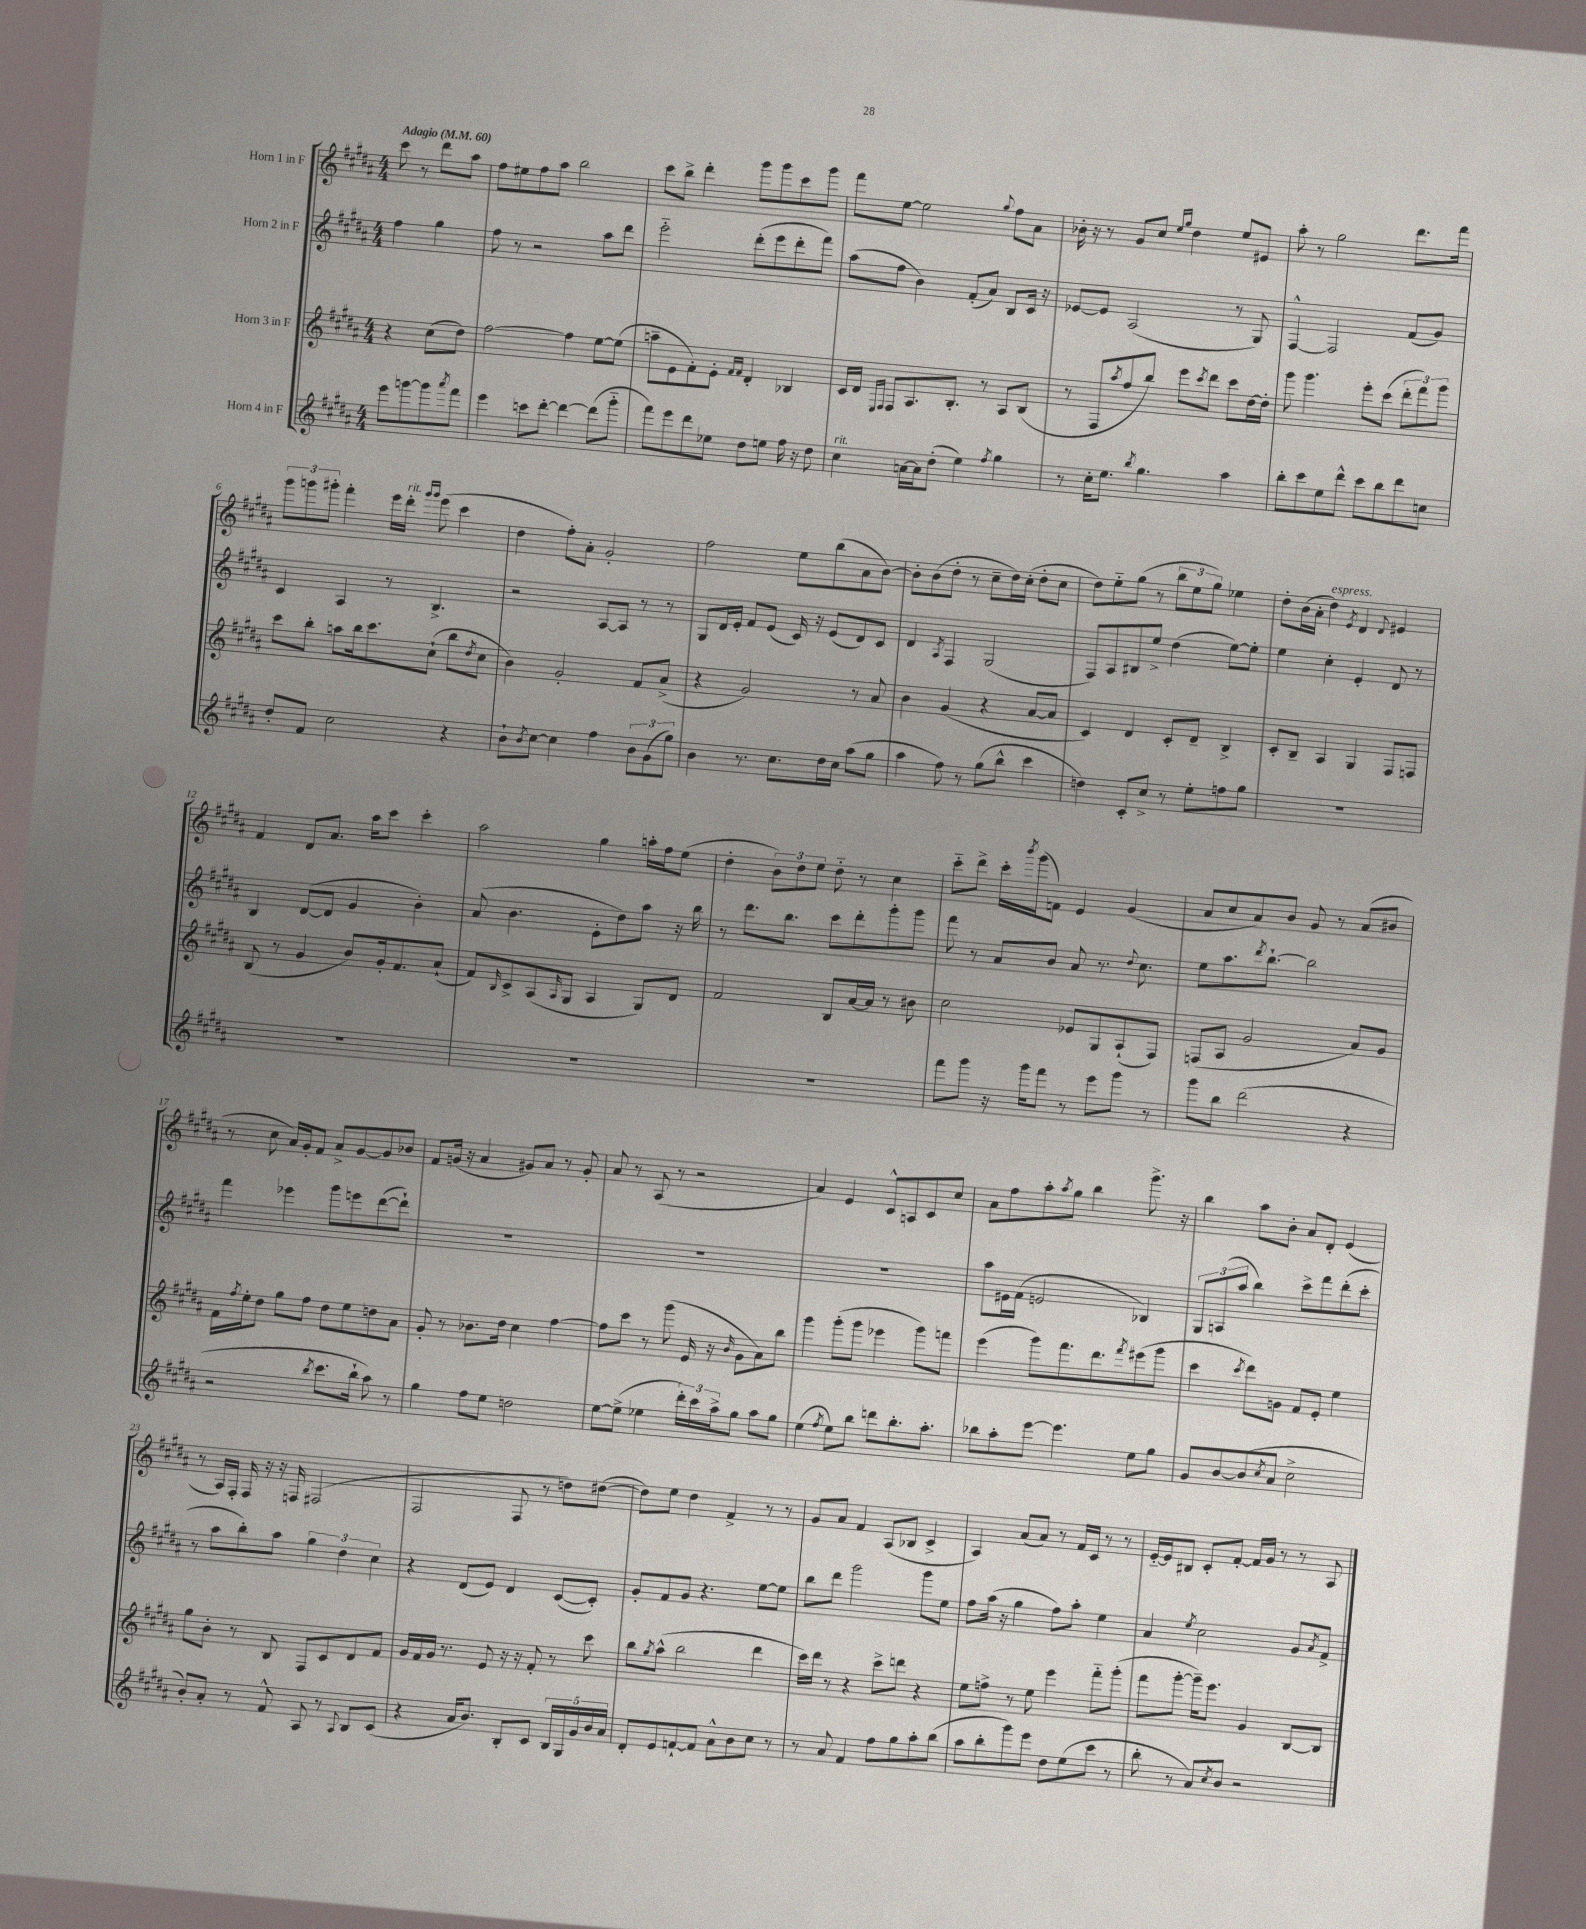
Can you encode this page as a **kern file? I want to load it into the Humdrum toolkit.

**kern	**kern	**kern	**kern
*part4	*part3	*part2	*part1
*staff4	*staff3	*staff2	*staff1
*I"Horn 4 in F	*I"Horn 3 in F	*I"Horn 2 in F	*I"Horn 1 in F
*clefG2	*clefG2	*clefG2	*clefG2
*k[f#c#g#d#a#]	*k[f#c#g#d#a#]	*k[f#c#g#d#a#]	*k[f#c#g#d#a#]
*M4/4	*M4/4	*M4/4	*M4/4
*MM60	*MM60	*MM60	*MM60
=	=	=	=
!	!	!	!LO:TX:a:B:t=Adagio
8eee\L	4r	4ff#\	8ccc#\
[8gggn\	.	.	8r
8ggg\]	(8cc#\L	4gg#\	8ddd#\L
8qaaa#/	.	.	.
8fff#\J	8dd#\J)	.	8aa#\J
=1	=1	=1	=1
4eee\	[2ff#\	8ff#\	8ff#\L
.	.	8r	8ee#X\
8cccn\L	.	2r	8ff#\
[8ddd#'\J	.	.	8aa#\J
4ddd#\_	4ff#\]	.	2bb\
(8ddd#\L]	[8ee\L	8aa#\L	.
8ggg#\J	(8ee\J]	8ddd#\J	.
=2	=2	=2	=2
8fff#\L)	8aan~\L	2eee\	8ccc#\L
8eee\	8e\	.	8bb^\J
8ddd#\	8f#'\)	.	4ddd#'\
8ee-X\J	8e'\J	.	.
.	16qqf#/LL	.	.
.	16qqf#/JJ	.	.
8dd#\L	4d#'/	(8ddd#'\L	8ggg#\L
8een\J	.	8eee\	8ggg#\
16ff#\	4B-X/	8ddd#'\	8ccc#\
16r	.	.	.
8dd#\	.	8fff#\J)	8ggg#\J
=3	=3	=3	=3
!LO:TX:a:i:t=rit.	!	!	!
4cc#\	16c#/LL	(8aa#\L	8fff#\L
.	16d#/JJ	.	.
.	16qqE/LL	.	.
.	16qqF#/JJ	.	.
.	8F#/L	8ff#\J	[8ee\J
[16an\LL	8.A#/	4b\)	2ee\]
16a\J]	.	.	.
(8dd#'\J	.	.	.
.	8.B'/J	.	.
4ee\)	.	(8f#'/L	.
.	8r	8a#/J)	.
8qff#/	.	.	8qqgg#/
4gg#\	8A#/L	8B/L	8ff#\L
.	(8B/J	16c#/Jk	8a#\J
.	.	16r	.
=4	=4	=4	=4
8r	8r	[8e-X/L	16b-X'\
.	.	.	16r
16cc#'\KL	8F#/L	8e-/J]	8r
8.ee\J	.	.	.
.	8qaa#/	.	.
.	8ff#/	(2A#/	8g#/L
8qbb/	.	.	.
4.gg#\	8bb/J)	.	8cc#/J
.	.	.	16qqee/LL
.	.	.	16qqgg#/JJ
.	8eee\L	.	4dd#\
.	8qccc#/	.	.
.	8ddd#\J	.	.
4aa#\	8ccc#\L	8r	8ee/L
.	[16dd#\L	8G#/)	8e#X/J
.	16dd#'\JJ]	.	.
=5	=5	=5	=5
8bb'\L	8ggg#\	[4F#^^/	8aa#'\
8ccc#\	4.ggg#\	.	8r
8ee\	.	2F#/]	2gg#\
8ddd#^^\J	.	.	.
8ccc#\L	8eee'\L	.	.
8bb\	(8ccc#\J	.	.
8ddd#\	12ddd#'\L	(8f#/L	8.ddd#\L
.	12fff#\)	.	.
8ccn\J	.	8g#/J)	.
.	12ggg#\J	.	.
.	.	.	16fff#\Jk
!!LO:LB:g=z
=6	=6	=6	=6
8dd#'/L	8ccc#\L	4c#/	12ggg#\L
.	.	.	12gggn\
8f#/J	8bb'\J	.	.
.	.	.	12ggg#X'\J
2cc#\	8aan\L	4A#/	4fff#'\
.	16bb\k	.	.
.	8.ccc#\	.	.
.	.	8r	16eee\LL
!	!	!	!LO:TX:a:i:t=rit.
.	.	.	16ddd#'\JJ
.	.	.	16qqggg#/LL
.	.	.	16qqggg#/JJ
.	(8cc#`\J	4.B^/	(8eee\
4r	8bb\L	.	4ccc#\
.	8qdd#/	.	.
.	8cc#\J	.	.
=7	=7	=7	=7
8b`\L	4b\)	2r	4dd#\
8qb/	.	.	.
[8cc#\J	.	.	.
4cc#\]	2g#'/	.	8ff#'\L)
.	.	.	8a#'\J
4ff#\	.	[8A#/L	2g#'/
.	.	8A#/J]	.
12b\L	8f#/L	8r	.
(12g#\	.	.	.
.	(8a#^/J	8r	.
12gg#\J)	.	.	.
=8	=8	=8	=8
4b\	4r	8G#/L	2ff#\
.	.	16d#/L	.
.	.	16e'/JJ	.
8.r	2g#/)	8f#/L	.
.	.	(8e/J	.
8.cc#\L	.	.	.
.	.	16c#/)	8ee\L
.	.	16r	.
16dd#\L	.	(8e/L	(8bb\
16cc#\JJ	.	.	.
(8aa#\L	8r	8d#/)	8a#\
8gg#\J	8a#/	8c#/J	[8b\J)
=9	=9	=9	=9
4aa#\	4b\	4d#/	8b'\L]
.	.	.	(8b\
.	.	8qA#/	.
8ff#\)	(4g#/	4F#/	8dd#'\J
8r	.	.	8r
(8gg#\L	4r	(2G#/	8cc#~\L
8bb^^\J	.	.	16dd#\L)
.	.	.	(16cc#'\JJ
4ccc#\	[8a#/L	.	8dd#'\L
.	8a#/J]	.	8cc#\J
=10	=10	=10	=10
4ddn\)	4c#/)	8F#/L)	8dd#\L)
.	.	8A#/	8ee\
8c#'/L	4d#/	8B#X/	(8gg#\J
8cc#^/J	.	8ee^/J	8r
8r	8c#'/L	(4dd#\	12bb\L
.	.	.	12ee\
8ee'\L	8d#~/J	.	.
.	.	.	12gg#\J)
8ffn\	4B^/	[8ee\L)	4ee-X\
8gg#\J	.	8ee'\J]	.
=11	=11	=11	=11
1r	8c#'/L	4ee\	8dd#'\L
.	8B~/J	.	(16b\L
.	.	.	16a#'\JJ
!	!	!	!LO:TX:a:i:t=espress.
.	4A#/	4cc#'\	4dd#\)
.	.	.	8qe/
.	4G#/	4e'/	4d#/
.	.	.	8qqd#/
.	8F#/L	8d#/	4e#X/
.	8Fn/J	8r	.
!!LO:LB:g=z
=12	=12	=12	=12
1r	(8B/	4B/	4f#/
.	8r	.	.
.	4g#/	([8d#/L	8d#/L
.	.	8d#/J]	8.a#/J
.	8b/L)	4g#/	.
.	.	.	16aa#\KL
.	16g#'/k	.	8ccc#\J
.	8.f#/	.	.
.	.	4b'\)	4ccc#'\
.	(8a#`/J	.	.
=13	=13	=13	=13
1r	8f#/L)	(8a#/	2aa#\
.	16qqB/	.	.
.	8c#^/	4.b\	.
.	(8A#/	.	.
.	16qqA#/	.	.
.	8G#/J	.	.
.	4A#/	8e'\L	4gg#\
.	.	8dd#\)	.
.	8G#/L)	8aa#\J	16aan'\LL
.	.	.	16ff#\J
.	8d#/J	16r	(8ee\J
.	.	16bb\	.
=14	=14	=14	=14
1r	2f#/	8r	4dd#'\
.	.	8.ddd#\L	.
.	.	.	12b\L)
.	.	8.bb\J	.
.	.	.	12dd#\
.	.	.	12ee\J
.	8B/L	8ccc#\L	8dd#\
.	[16a#/L	8ddd#'\	8r
.	16a#/JJ]	.	.
.	8r	8ggg#'\	4cc#\
.	8b#X\	8ggg#\J	.
=15	=15	=15	=15
8fff#\L	2cc#\	8fff#\	8ccc#\L
8ggg#\J	.	8r	8ddd#^\J
16r	.	8a#/L	16ccc#'\LL
.	.	.	8qbbb/
16ggg#\KL	.	.	(16ggg#\J
8fff#\J	.	8b/J	8fn\J)
8r	8e-X/L	8a#/	4e/
8eee\L	8G#/	8.r	.
8ggg#\J	(8A#`/	.	(4g#/
.	.	8qqdd#/	.
.	.	8.cc#\	.
8r	8F#/J)	.	.
=16	=16	=16	=16
8ggg#\L	(8Fn/L	8ee\L	8a#/L
8bb\J	8A#/J	8.aa#\	8cc#/
(2ddd#\	2g#/	.	8a#/)
.	.	8qddd#/	.
.	.	[8.bb`\J	.
.	.	.	8b/J
.	.	2bb\]	8g#/
.	.	.	8r
4r	8a#/L)	.	(8a#/L
.	8g#/J	.	8b#X/J
!!LO:LB:g=z
=17	=17	=17	=17
2r	16f#\LL	4fff#\	8r
.	8qff#/	.	.
.	16ee'\J	.	.
.	8dd#\J	.	8cc#\
.	8gg#\L	4eee-X\	16a#/LL)
.	.	.	16g#'/J
.	8ff#\J	.	8f#/J
8qbb/	.	.	.
8.ccc#\L	8dd#\L	8ggg#\L	8a#^/L
.	8ee\	8eeen\	[8g#/
16bb`\Jk	.	.	.
8aa#\)	8ddn\	([8ddd#\	8g#/]
8r	8a#\J	8ddd#`\J])	8b-X/J
=18	=18	=18	=18
4gg#\	8g#'/	1r	8f#/L
.	8r	.	(16gn/Jk
.	.	.	16r
8ff#\L	8.b-X\L	.	4a#/
8ee\J	.	.	.
.	16dd#\Jk	.	.
2ddn\	4cc#\	.	8g#X/L)
.	.	.	8a#/J
.	[4ff#\	.	8r
.	.	.	8g#'/
=19	=19	=19	=19
[8ee\L	8ff#\L]	1r	8a#/
(8ee^\J]	8ccc#\J	.	8r
4ee-X\	8r	.	(8A#/
.	(8ggg#\	.	8r
24ddd#'\LL)	16e/	.	2r
24ccc#\	.	.	.
.	16r	.	.
24aa#^\J	.	.	.
.	16qqb/	.	.
8gg#\J	8g#\L	.	.
8aa#\L	8a#\)	.	.
8gg#\J	8bb\J	.	.
=20	=20	=20	=20
(4ee\	4ggg#\	1r	4a#/)
8qff#/	.	.	.
8ee\L)	(8ggg#'\L	.	4e/
8bb\J	8ggg#\J	.	.
8dddn\L	4eee-X\	.	8c#^^/L
8.bb'\	.	.	8An/
.	8ggg#\L)	.	8c#/
8.aa#'\J	.	.	.
.	8fffn\J	.	8cc#/J
=21	=21	=21	=21
8bb-X\L	(4eee\	8aa#\L	8a#\L
8aa#'\	.	16e#X\L	8ff#\
.	.	(16f#\JJ	.
[8eee\J	8ggg#\L)	2en/	8aa#'\
.	.	.	8qaa#/
4.eee\]	8.fff#\	.	8gg#\J
.	.	.	4bb\
.	8.ddd#\	.	.
.	8qfff#/	.	.
8ee\L	(8eee#X\	4B-X/)	8.ggg#^\
8gg#\J	8ggg#\J	.	.
.	.	.	16r
=22	=22	=22	=22
8g#/L	4ccc#\	12G#/L	4bb\
.	.	(12An/	.
[8b/	.	.	.
.	.	12aa#/J	.
.	8qccc#/	.	.
(8b/]	8ddd#\L)	4bb\)	8aa#\L
8qcc#/	.	.	.
8a#/J	8gn\J	.	8b'\J
2cc#^\	8f#/L	8ccc#^\L	8a#/L
.	8e'/J	8fff#\	8d#'/J
.	4ee\	(8ddd#'\	(4e/
.	.	8ccc#'\J	.
!!LO:LB:g=z
=23	=23	=23	=23
8b'/L)	8gg#\L	8r	8r
8a#'/J	8b'\J	8aa#\L	16A#/LL)
.	.	.	16F#'/JJ
8r	8r	8bb'\)	16F#/
.	.	.	16r
8f#^^/	8B/	8aa#\J	16r
.	.	.	16Fn/
8A#/	8F#/L	6gg#\	(2F#X/
8r	8c#/	.	.
.	.	6dd#\	.
8qqA#/	.	.	.
8B/L	8d#/	.	.
.	.	6cc#\	.
(8c#/J	8f#/J	.	.
=24	=24	=24	=24
4r	16g#/LL	4r	2F#/
.	16f#/	.	.
.	16g#/JJ	.	.
.	8.r	.	.
16a#/KL	.	(8d#/L	.
8.b/J)	.	.	.
.	8e/	8e/J)	.
8B'/L	16r	4d#/	8F#/
.	16r	.	.
8c#/J	8f#'/	.	8r
20B/LL	8r	([8c#/L	8ddn\L)
20G#/	.	.	.
20g#/	.	.	.
.	8ccc#\	8c#'/J])	([8dd#X\J
20b/	.	.	.
20a#/JJ	.	.	.
=25	=25	=25	=25
8d#'/L	8bb\L	8g#'/L	8dd#\L])
.	8qgg#/	.	.
8e/	(8aa#^^\J	8f#/	8ee\J
[8fn`/	2bb\	8g#/J	4dd#\
8f/J]	.	4.r	.
8a#^^\L	.	.	4f#^/
8b\	.	.	.
8cc#\J	4ddd#\	[8ee\L	8r
8r	.	8ee\J]	8r
=26	=26	=26	=26
8r	16ccc#\LL)	8bb\L	8g#/L
.	16ddd#\JJ	.	.
8a#/	8r	8ddd#\J	8a#/J
4f#/	4r	2ggg#\	4f#/
8ff#\L	8ccc#^\L	.	(8A#/L
8gg#\	8dddn\J	.	8B-X/J
8aa#'\	4r	8ggg#\L	4c#^/
(8bb\J	.	8ee\J	.
=27	=27	=27	=27
8aa#\L	8ee\L	8ff#\L	4A#/)
8bb'\	8ffn^\J	(16aa#\Jk	.
.	.	16r	.
8ggg#\)	8r	4gg#\	(8a#/L
8eee\J	8ee\	.	8a#/J)
8dd#\L	4eee\	8ff#\L)	8r
(8ee\	.	8aa#'\J	16f#/LL
.	.	.	16c#/JJ
8ccc#\J	8fff#\L	4ee\	8r
8r	(8ggg#'\J	.	8r
=28	=28	=28	=28
8bb'\	8fff#\L	4a#/	[16e/LL
.	.	.	16e/J]
8r	[8ggg#'\J	.	8B#X/J
.	.	8qee/	.
8a#/L)	16ggg#~\KL])	2cc#\	8c#'/L
.	8.eee\J	.	.
8qcc#/	.	.	.
8b/J	.	.	[8f#'/J
2r	4g#/	.	16f#/LL]
.	.	.	16g#/JJ
.	.	.	8r
.	[8B/L	8g#/L	8r
.	.	8qa#/	.
.	8B/J]	8f#^/J	8A#/
==	==	==	==
*-	*-	*-	*-
